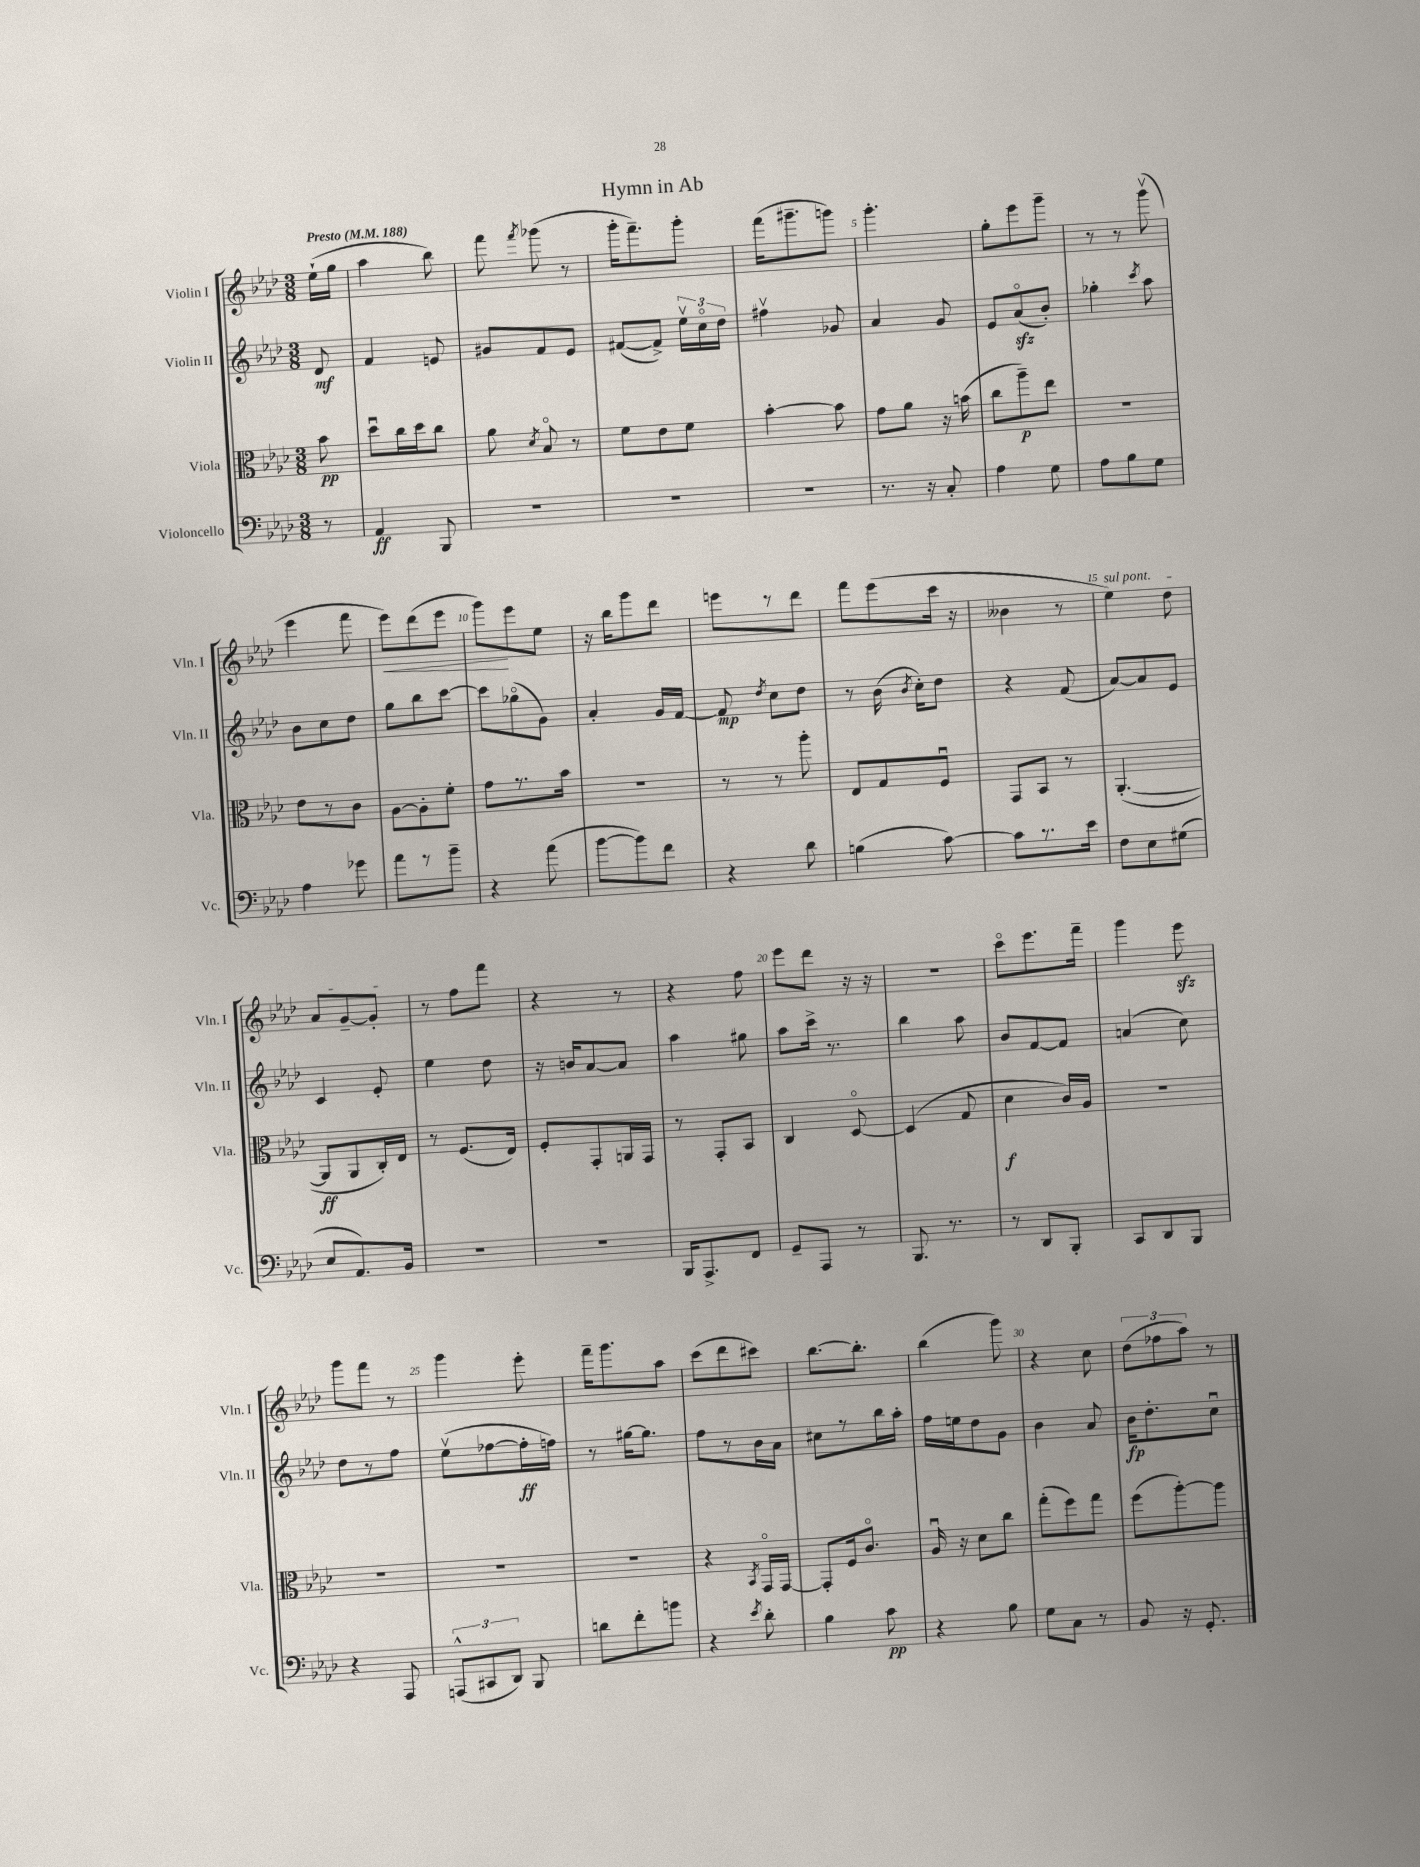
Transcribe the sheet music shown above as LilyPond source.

\header { title = "Hymn in Ab" }
<<
\new StaffGroup <<
\new Staff = "s0" \with { instrumentName = "Violin I" shortInstrumentName = "Vln. I" } {
    \clef treble \key aes \major \numericTimeSignature \time 3/8 \partial 8 \tempo "Presto" 4 = 188
    \autoBeamOff ees''16[-!( g''16] |
    aes''4 bes''8) |
    f'''8 \acciaccatura { f'''8 } ges'''8( r8 |
    g'''16[-. f'''8.--) g'''8]-. |
    f'''16[( gis'''8.-- g'''8]) |
    g'''4.-. |
    g''8[-. ees'''8 g'''8]-- |
    r8 r8 g'''8\upbow( |
    ees'''4 f'''8 |
    ees'''8[\<) des'''8( ees'''8] |
    g'''8[\!) ees'''8 ees''8] |
    r16 bes''16[ g'''8 des'''8] |
    e'''8[ r8 des'''8] |
    f'''8[ ees'''8( c'''16] r16 |
    beses'4 r8 |
    \once \override TextSpanner.bound-details.left.text = \markup { \italic "sul pont." } ees''4\startTextSpan) des''8 |
    aes'8[ g'8~-- g'8]-.\stopTextSpan |
    r8 f''8[ f'''8] |
    r4 r8 |
    r4 f''8 |
    ees'''8[ des'''8] r16 r16 |
    R4. |
    c'''8[\flageolet ees'''8. f'''16]-- |
    g'''4 ees'''8\sfz |
    g'''8[ f'''8] r8 |
    g'''4 ees'''8-. |
    f'''16[-- g'''8. aes''8] |
    c'''8[( des'''8 cis'''8]) |
    bes''8.[~ bes''8.]-. |
    bes''4( g'''8) |
    r4 c''8 |
    \tuplet 3/2 { des''8[( fes''8 aes''8]) } r8 \bar "|." |
}
\new Staff = "s1" \with { instrumentName = "Violin II" shortInstrumentName = "Vln. II" } {
    \clef treble \key aes \major \numericTimeSignature \time 3/8 \partial 8
    \autoBeamOff des'8\mf |
    f'4 e'8 |
    gis'8[ f'8 ees'8] |
    fis'8[~( fis'8]->) \tuplet 3/2 { ees''16[\upbow c''16\flageolet des''16] } |
    fis''4\upbow ges'8 |
    aes'4 g'8 |
    ees'8[ aes'8\flageolet\sfz( bes'8]-.) |
    ges''4-. \acciaccatura { c'''8 } aes''8 |
    bes'8[ c''8 des''8] |
    g''8[ bes''8 c'''8]~ |
    c'''8[ ges''8\flageolet( g'8]) |
    aes'4-. g'16[ f'16]~ |
    f'8\mp \acciaccatura { des''8 } c''8[ des''8] |
    r8 bes'16( \acciaccatura { bes'8 } c''16[-.) des''8] |
    r4 f'8( |
    aes'8[~) aes'8 ees'8] |
    c'4 ees'8-. |
    ees''4 des''8 |
    r16 b'16[ aes'8~ aes'8] |
    aes''4 gis''8 |
    aes''8[ c'''16]-> r8. |
    bes''4 aes''8 |
    bes'8[ f'8~ f'8] |
    a'4( c''8) |
    des''8[ r8 f''8] |
    ees''8[\upbow( fes''8~ fes''16-.\ff f''16]) |
    r8 gis''16[~ gis''8.] |
    f''8[ r8 bes'16 aes'16] |
    cis''8[ r8 bes''16 aes''16]-. |
    f''16[ e''16 des''8 g'8] |
    bes'4 aes'8 |
    bes'16[\fp des''8.-. c''8]\downbow \bar "|." |
}
\new Staff = "s2" \with { instrumentName = "Viola" shortInstrumentName = "Vla." } {
    \clef alto \key aes \major \numericTimeSignature \time 3/8 \partial 8
    \autoBeamOff bes'8\pp |
    des''8[\downbow c''16 des''16 c''8] |
    aes'8 \acciaccatura { des'8 } bes8\flageolet r8 |
    f'8[ ees'8 f'8] |
    bes'4~-. bes'8 |
    g'8[ aes'8] r16 b'16( |
    c''8[ aes''8--\p) ees''8] |
    R4. |
    ees'8[ r8 c'8] |
    aes8[~ aes8-. f'8]-. |
    g'8[ r8. bes'16] |
    r4. |
    r8 r8 aes''8-. |
    ees8[ g8 f8]\downbow |
    g,8[ bes,8] r8 |
    aes,4.~-.( |
    aes,8[\ff aes,8 c16-.) ees16] |
    r8 f8.[( ees16]) |
    f8[-. g,8-. a,16 g,16] |
    r8 g,8[-. bes,8] |
    c4 des8~\flageolet |
    des4( g8 |
    des'4\f c'16[) aes16] |
    R4. |
    R4. |
    R4. |
    R4. |
    r4 \acciaccatura { bes,8 } g,16[\flageolet g,16]~ |
    g,8[-. f16 c'8.]\flageolet |
    aes16\downbow r16 des'8[ c''8] |
    g''8[-.( f''8) g''8] |
    f''8[( aes''8~-.) aes''8] \bar "|." |
}
\new Staff = "s3" \with { instrumentName = "Violoncello" shortInstrumentName = "Vc." } {
    \clef bass \key aes \major \numericTimeSignature \time 3/8 \partial 8
    \autoBeamOff r8 |
    aes,4\ff bes,,8 |
    R4. |
    R4. |
    R4. |
    r8. r16 c8-. |
    aes4 g8 |
    aes8[ bes8 g8] |
    aes4 ges'8 |
    aes'8[ r8 bes'8]-- |
    r4 aes'8( |
    bes'8[~ bes'8) f'8] |
    r4 des'8 |
    b4( c'8~) |
    c'8[ r8. ees'16] |
    f8[ ees8 gis8]( |
    ees8[ aes,8.) bes,16] |
    R4. |
    R4. |
    bes,,16[ aes,,8.-> f,8] |
    g,8[-- aes,,8] r8 |
    bes,,8. r8. |
    r8 des,8[ bes,,8]-. |
    c,8[ des,8 bes,,8] |
    r4 aes,,8 |
    \tuplet 3/2 { a,,8[-^( cis,8 des,8]) } bes,,8 |
    d'8[ f'8-. b'8] |
    r4 \acciaccatura { ees'8 } des'8-. |
    bes4 c'8\pp |
    r4 bes8 |
    g8[ c8] r8 |
    bes,8 r16 g,8.-. \bar "|." |
}
>>
>>
\layout { \context { \Score \override BarNumber.break-visibility = ##(#f #t #t) barNumberVisibility = #(every-nth-bar-number-visible 5) } }
